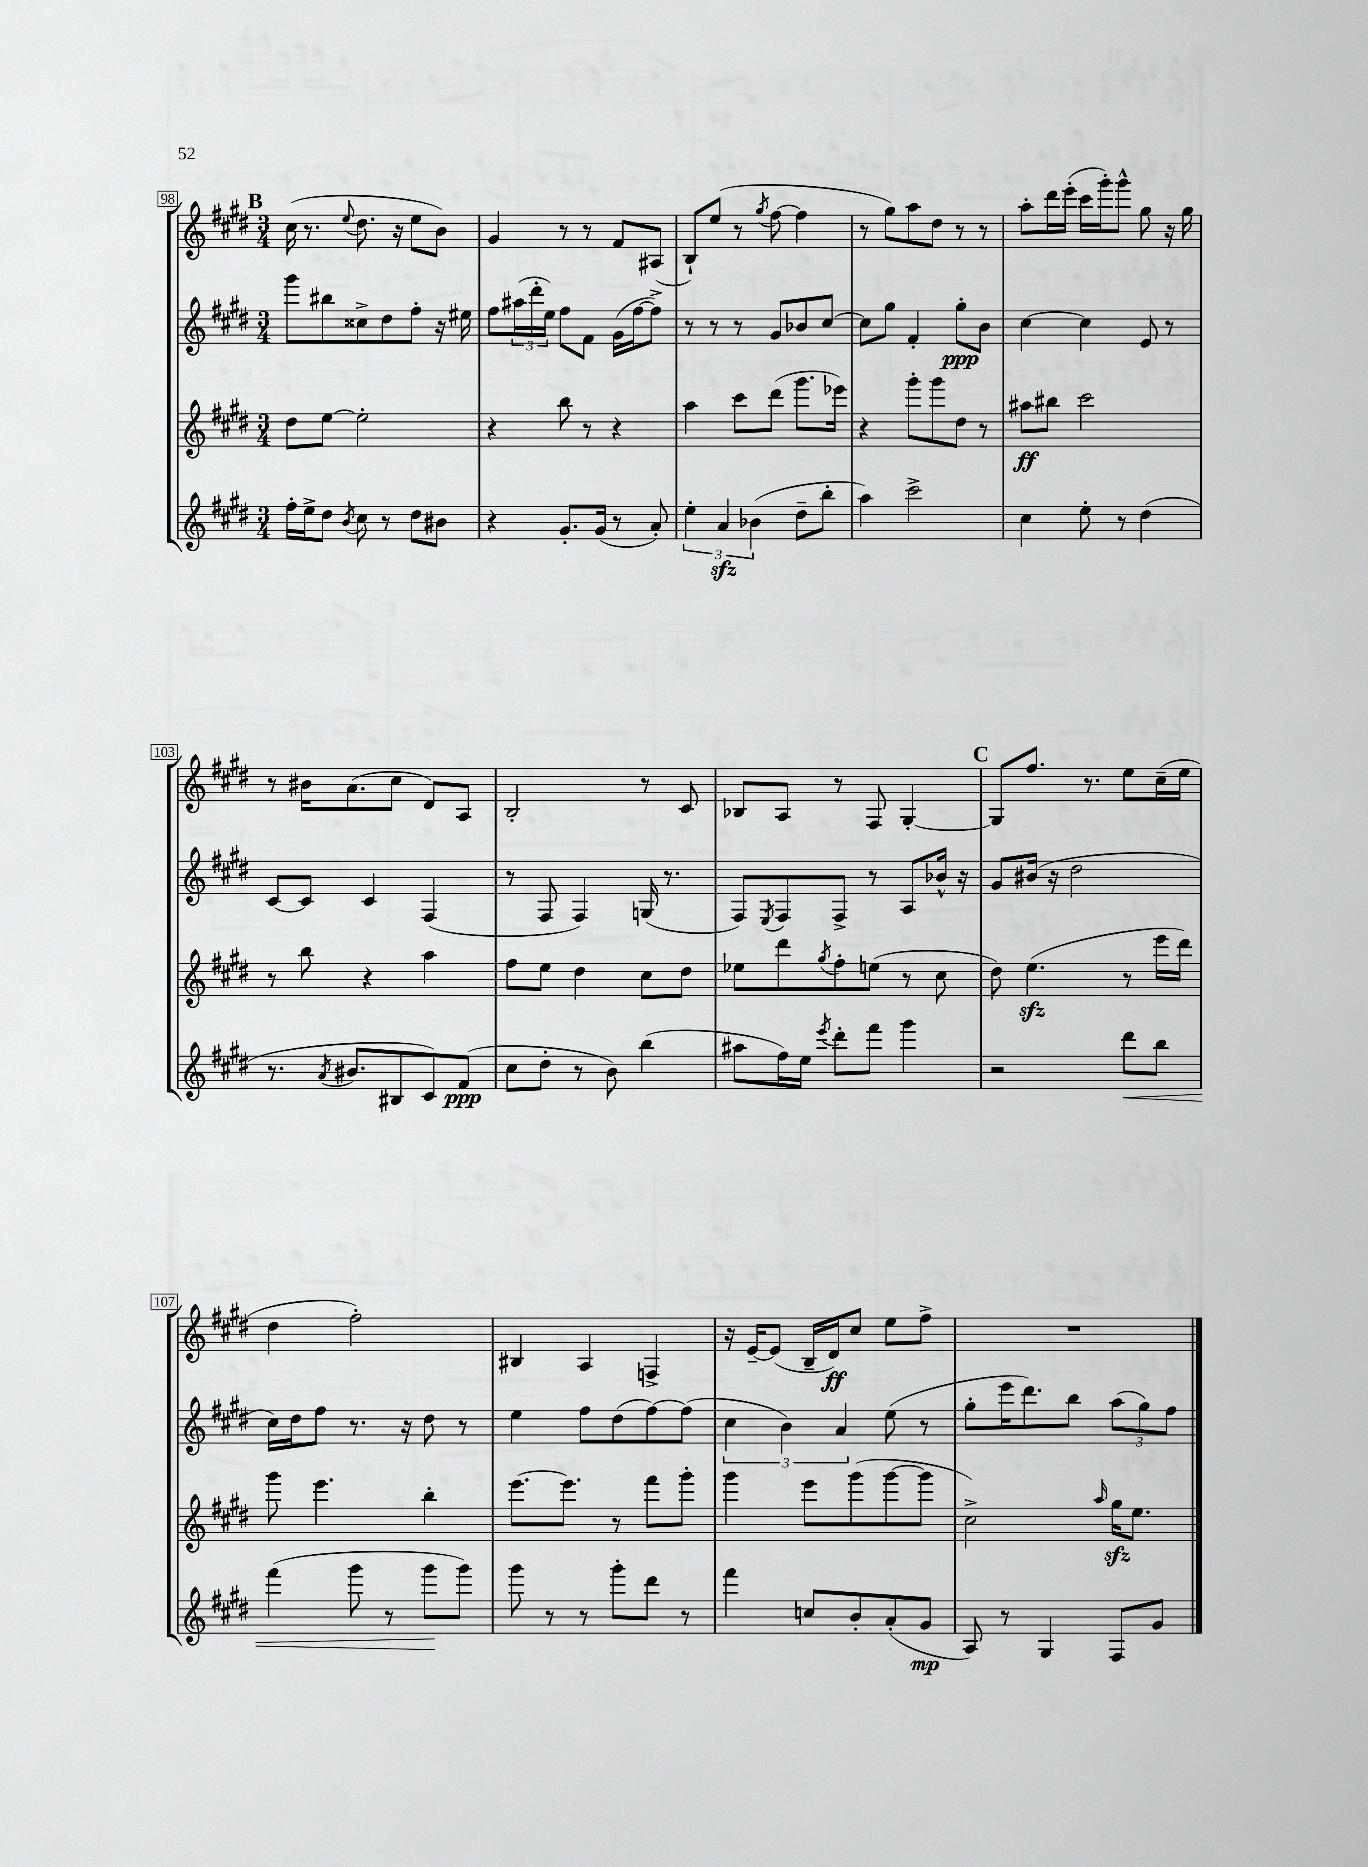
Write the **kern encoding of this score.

**kern	**kern	**kern	**kern
*staff4	*staff3	*staff2	*staff1
*clefG2	*clefG2	*clefG2	*clefG2
*k[f#c#g#d#]	*k[f#c#g#d#]	*k[f#c#g#d#]	*k[f#c#g#d#]
*M3/4	*M3/4	*M3/4	*M3/4
16ff#'	8dd#	8ggg#	(16cc#
16ee^	.	.	8.r
8dd#	[8ee	8bb#	.
8qb	.	.	8qqee
8cc#	2ee']	8cc##^	8.dd#
8r	.	8dd#	.
.	.	.	16r
8dd#	.	8ff#'	8ee
8b#	.	16r	8b)
.	.	16ee#	.
=	=	=	=
4r	4r	8ff#	4g#
.	.	(24aa#	.
.	.	24ddd#'	.
.	.	24ee)	.
8.g#'	8bb	8ff#	8r
.	8r	8f#	8r
(16g#	.	.	.
8r	4r	(16g#	8f#
.	.	[16ff#	.
8a')	.	8ff#^])	(8A#
=	=	=	=
6ee'	4aa	8r	8B`)
.	.	8r	(8ee
6a	.	.	.
.	8ccc#	8r	8r
(6b-	.	.	.
.	.	.	8qgg#
.	(8ddd#	8g#	[8ff#
8dd#~	8.ggg#	8b-	4ff#]
8bb'	.	[8cc#	.
.	16eee-)	.	.
=	=	=	=
4aa)	4r	8cc#]	8r
.	.	8gg#	8gg#)
2ccc#^	8ggg#'	4f#'	8aa
.	8ggg#	.	8dd#
.	8dd#	8gg#'	8r
.	8r	8b	8r
=	=	=	=
4cc#	8aa#	[4cc#	8aa'
.	8bb#	.	16ddd#
.	.	.	(16eee'
8ee'	2ccc#	4cc#]	16ccc#
.	.	.	16ggg#')
8r	.	.	8ggg#^^
(4dd#	.	8e	8gg#
.	.	8r	16r
.	.	.	16gg#
=	=	=	=
8.r	8r	[8c#	8r
.	8bb	8c#]	16b#
8qa	.	.	.
8.b#	.	.	(8.a
.	4r	4c#	.
8B#	.	.	8cc#
8c#)	4aa	(4F#	8d#)
(8f#	.	.	8A
=	=	=	=
8cc#	8ff#	8r	2B'
8dd#'	8ee	8F#	.
8r	4dd#	4F#)	.
8b)	.	.	.
(4bb	8cc#	(16G	8r
.	.	8.r	.
.	8dd#	.	8c#
=	=	=	=
8aa#	8ee-	8F#)	8B-
.	.	8qE	.
16ff#)	8ddd#	8F#	8A
16ee	.	.	.
8qeee	8qgg#	.	.
8ddd#'	8ff#'	8F#^	8r
8fff#	(8ee	8r	8F#
4ggg#	8r	8A	[4G#'
.	8cc#	16b-^^	.
.	.	16r	.
=	=	=	=
2r	8dd#)	8g#	8G#]
.	(4.ee	(16b#	8.ff#
.	.	16r	.
.	.	2dd#	.
.	.	.	8.r
8ddd#	8r	.	8ee
8bb	16eee	.	(16cc#~
.	16ddd#)	.	16ee
=	=	=	=
(4fff#	8ggg#	16cc#)	4dd#
.	.	16dd#	.
.	4.eee	8ff#	.
8ggg#	.	8.r	2ff#')
8r	.	.	.
.	.	16r	.
8ggg#	4bb'	8dd#	.
8ggg#)	.	8r	.
=	=	=	=
8ggg#	[8.eee	4ee	4B#
8r	.	.	.
.	8.eee]	.	.
8r	.	8ff#	4A
8ggg#'	8r	(8dd#	.
8ddd#	8fff#	[8ff#)	4F^
8r	8ggg#'	(8ff#]	.
=	=	=	=
4fff#	4ggg#	6cc#	16r
.	.	.	[16e~
.	.	.	(8e]
.	.	6b)	.
8cc	8eee	.	16B~
.	.	.	16d#)
.	.	6a	.
8b'	(8ggg#	.	8cc#
(8a'	[8ggg#	(8ee	8ee
8g#	8ggg#]	8r	8ff#^
=	=	=	=
8A)	2cc#^)	8gg#'	2.r
8r	.	16eee	.
.	.	8.ddd#)	.
4G#	.	.	.
.	.	8bb	.
.	16qqaa	.	.
8F#	16gg#	(12aa	.
.	8.ee	.	.
.	.	12gg#)	.
8g#	.	.	.
.	.	12ff#	.
==	==	==	==
*-	*-	*-	*-
